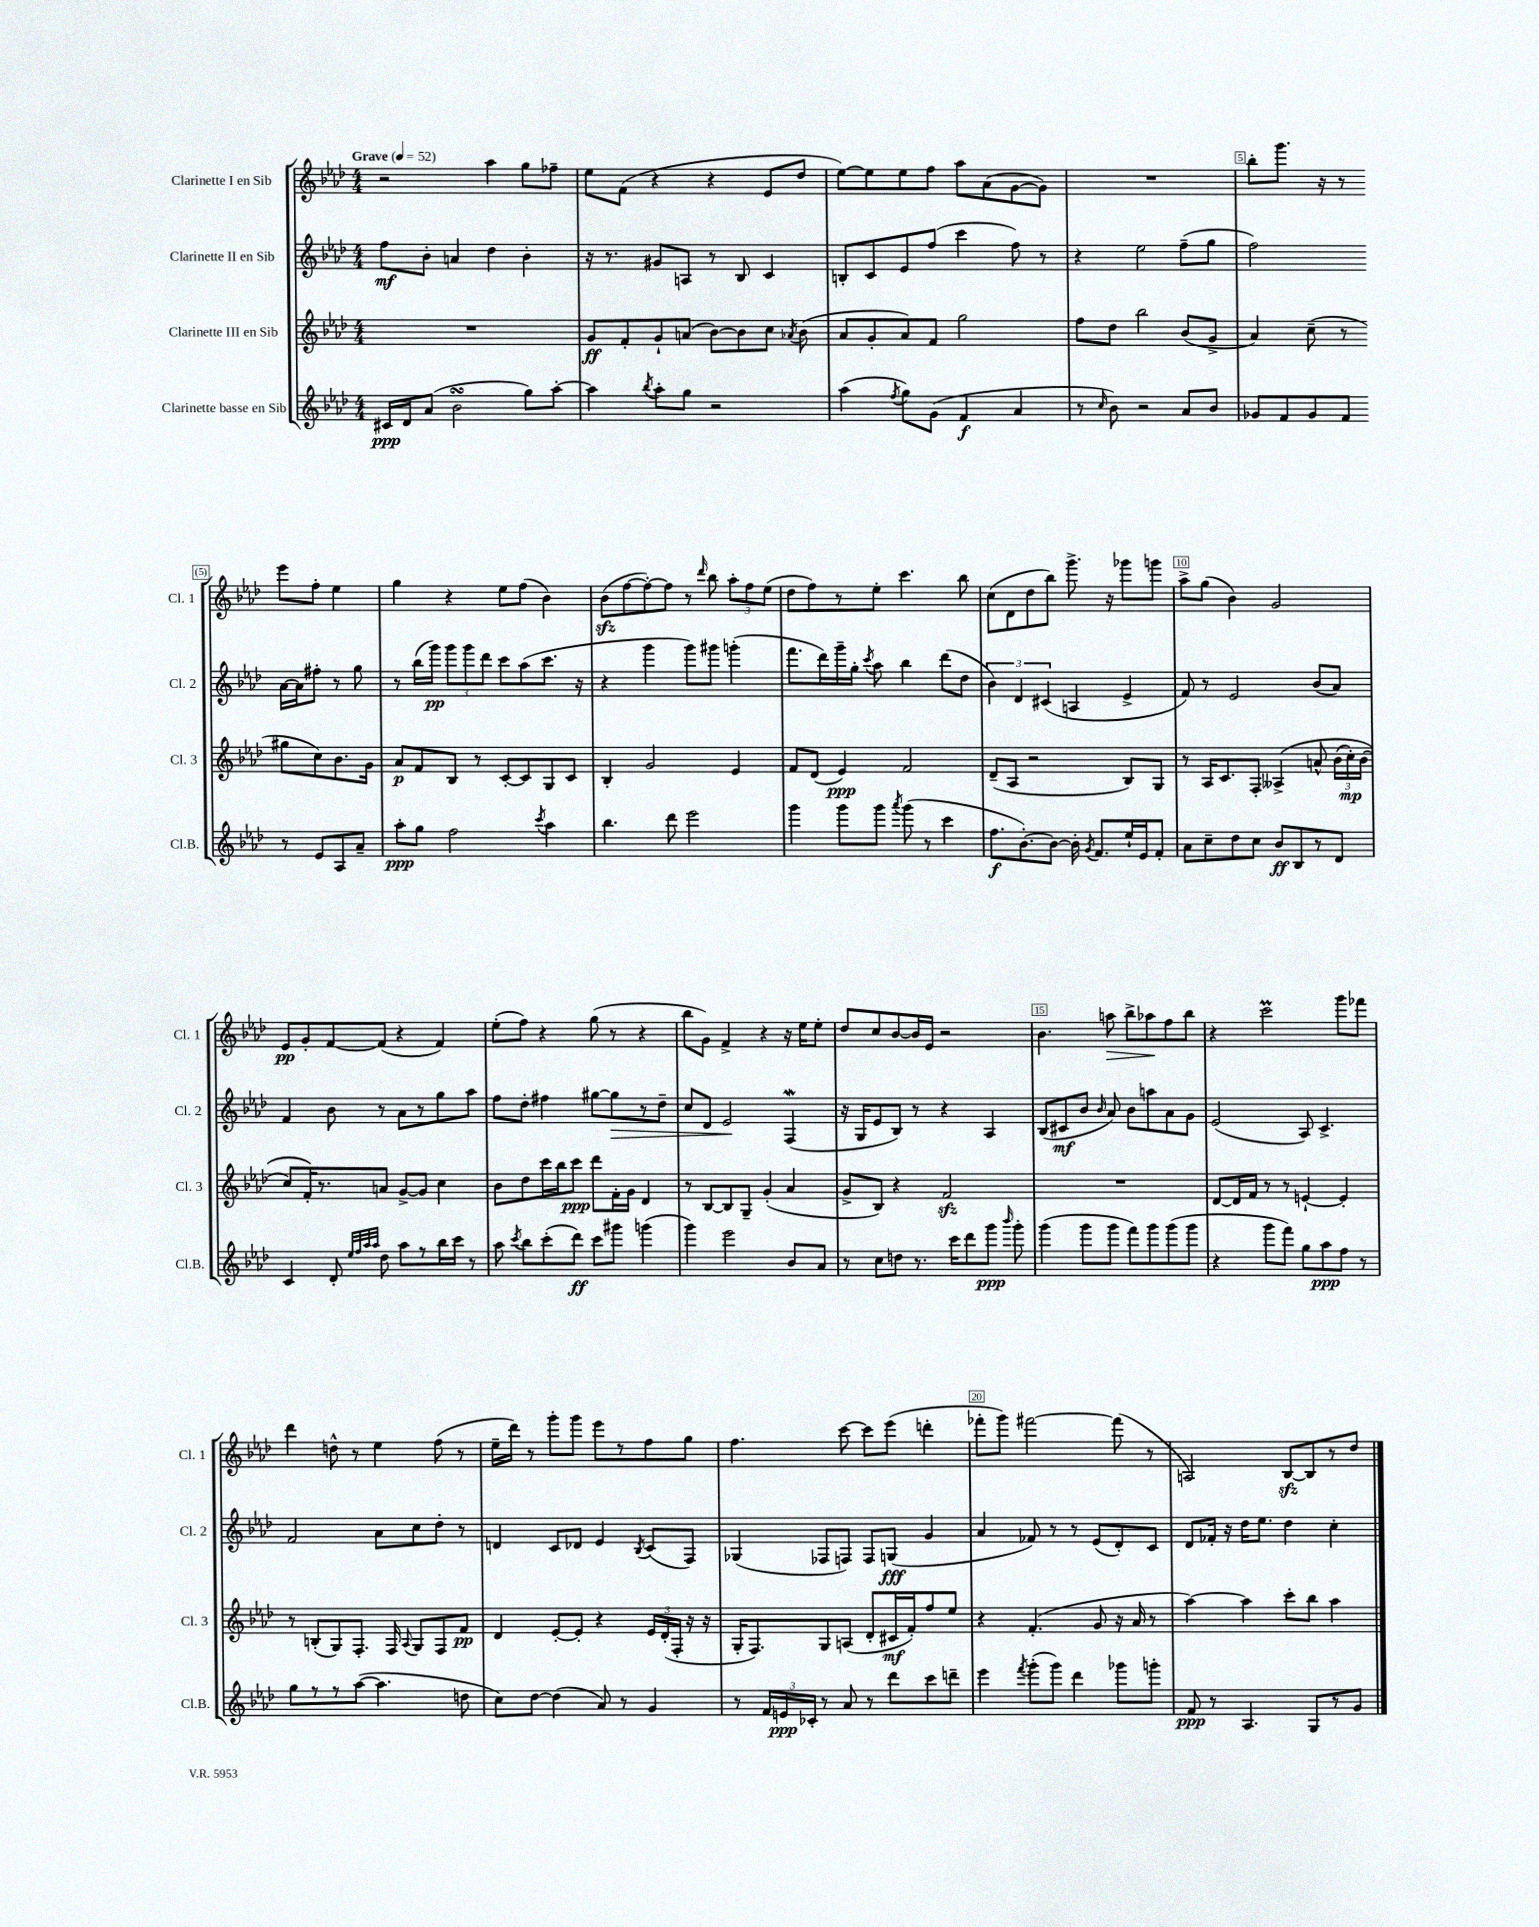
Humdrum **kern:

**kern	**dynam	**kern	**dynam	**kern	**dynam	**kern	**dynam
*part4	*part4	*part3	*part3	*part2	*part2	*part1	*part1
*staff4	*staff4	*staff3	*staff3	*staff2	*staff2	*staff1	*staff1
*I"Clarinette basse en Sib	*	*I"Clarinette III en Sib	*	*I"Clarinette II en Sib	*	*I"Clarinette I en Sib	*
*I'Cl.B.	*	*I'Cl. 3	*	*I'Cl. 2	*	*I'Cl. 1	*
*clefG2	*	*clefG2	*	*clefG2	*	*clefG2	*
*k[b-e-a-d-]	*	*k[b-e-a-d-]	*	*k[b-e-a-d-]	*	*k[b-e-a-d-]	*
*M4/4	*	*M4/4	*	*M4/4	*	*M4/4	*
*MM52	*	*MM52	*	*MM52	*	*MM52	*
=1	=1	=1	=1	=1	=1	=1	=1
!	!	!	!	!	!	!LO:TX:a:B:t=Grave	!
16c#X/LL	ppp	1r	.	8ff\L	mf	2r	.
16d-/J	.	.	.	.	.	.	.
(8a-/J	.	.	.	8b-'\J	.	.	.
2b-sSSS\	.	.	.	4an/	.	.	.
.	.	.	.	4dd-\	.	4aa-\	.
8gg\L)	.	.	.	4b-'\	.	8gg\L	.
[8aa-'\J	.	.	.	.	.	8ff-X~\J	.
=2	=2	=2	=2	=2	=2	=2	=2
4aa-\]	.	8g/L	ff	16r	.	8ee-\L	.
.	.	.	.	8.r	.	.	.
.	.	8f'/	.	.	.	(8f\J	.
8qbb-/	.	.	.	.	.	.	.
8aa-'\L	.	8g`/	.	8g#X/L	.	4r	.
8gg\J	.	(8an/J	.	8An/J	.	.	.
2r	.	[8b-\L)	.	8r	.	4r	.
.	.	8b-\]	.	8B-/	.	.	.
.	.	8cc\J	.	4c/	.	8e-/L	.
.	.	8qa-X/	.	.	.	.	.
.	.	(8b-\	.	.	.	8dd-/J	.
=3	=3	=3	=3	=3	=3	=3	=3
(4aa-\	.	8a-/L	.	8Bn'/L	.	[8ee-\L)	.
.	.	8g'/	.	8c/	.	8ee-\]	.
8qff/	.	.	.	.	.	.	.
8gg\L)	.	8a-/)	.	8e-/	.	8ee-\	.
(8g\J	.	8f/J	.	(8ff/J	.	8ff\J	.
4f/	f	2gg\	.	4ccc\	.	8aa-\L	.
.	.	.	.	.	.	(8a-\	.
4a-/	.	.	.	8ff\)	.	[8g\	.
.	.	.	.	8r	.	8g\J])	.
=4	=4	=4	=4	=4	=4	=4	=4
8r	.	8ff\L	.	4r	.	1r	.
16qqcc/	.	.	.	.	.	.	.
8b-\)	.	8dd-\J	.	.	.	.	.
2r	.	2bb-\	.	2ee-\	.	.	.
8a-/L	.	(8b-/L	.	(8ff~\L	.	.	.
8b-/J	.	8g^/J	.	8gg\J	.	.	.
=5	=5	=5	=5	=5	=5	=5	=5
8g-X/L	.	4a-/)	.	2ff\)	.	8bb-'\L	.
8f/	.	.	.	.	.	8.ggg\J	.
8g-/	.	(8cc~\	.	.	.	.	.
.	.	.	.	.	.	16r	.
8f/J	.	8r	.	.	.	8r	.
8r	.	8gg#X\L	.	[16a-\LL	.	8eee-\L	.
.	.	.	.	16a-\J]	.	.	.
8e-/L	.	8cc\)	.	8ff#X'\J	.	8ff'\J	.
8A-/	.	8.b-\	.	8r	.	4ee-\	.
8a-~/J	.	.	.	8gg\	.	.	.
.	.	16g\Jk	.	.	.	.	.
!!LO:LB:g=z
=6	=6	=6	=6	=6	=6	=6	=6
8aa-'\L	ppp	8a-/L	p	8r	.	4gg\	.
8gg\J	.	8f/	.	(16bb-\LL	.	.	.
.	.	.	.	16ggg\JJ)	pp	.	.
2ff\	.	8B-/J	.	12ggg\L	.	4r	.
.	.	.	.	12ggg\	.	.	.
.	.	8r	.	.	.	.	.
.	.	.	.	12ddd-\J	.	.	.
.	.	[8c'/L	.	8ccc\L	.	8ee-\L	.
.	.	8c/]	.	(8aa-\	.	(8ff\J	.
8qccc/	.	.	.	.	.	.	.
4aa-\	.	8G/	.	8.ccc\J	.	4b-\)	.
.	.	8c/J	.	.	.	.	.
.	.	.	.	16r	.	.	.
=7	=7	=7	=7	=7	=7	=7	=7
4.bb-\	.	4B-'/	.	4r	.	(8b-zz\L	.
.	.	.	.	.	.	[8ff\	.
.	.	2g/	.	4ggg\	.	8ff'\_)	.
8ddd-\	.	.	.	.	.	8ff\J]	.
2eee-\	.	.	.	8ggg\L)	.	8r	.
.	.	.	.	.	.	16qqddd-/	.
.	.	.	.	8ggg#X\J	.	8bb-\	.
.	.	4e-/	.	(4gggn'\	.	12aa-'\L	.
.	.	.	.	.	.	12ff\	.
.	.	.	.	.	.	(12ee-\J	.
=8	=8	=8	=8	=8	=8	=8	=8
4ggg\	.	8f/L	.	8.fff\L	.	8dd-\L	.
.	.	(8d-/J	.	.	.	8ff\)	.
.	.	.	.	16ddd-\L)	.	.	.
8ggg\L	.	4e-/)	ppp	16ggg~\	.	8r	.
.	.	.	.	16gg'\JJ	.	.	.
.	.	.	.	8qccc/	.	.	.
8ggg\J	.	.	.	8aa-\	.	8ee-'\J	.
8qaaa-/	.	.	.	.	.	.	.
(8ggg\	.	2f/	.	4bb-\	.	4.ccc\	.
8r	.	.	.	.	.	.	.
4ccc\	.	.	.	(8ddd-\L	.	.	.
.	.	.	.	8dd-\J	.	8bb-\	.
=9	=9	=9	=9	=9	=9	=9	=9
8.ff\L	f	(8d-~/L	.	6b-\)	.	(8cc\L	.
.	.	8A-/J	.	.	.	8d-\	.
.	.	.	.	6d-/	.	.	.
[8.b-'\)	.	.	.	.	.	.	.
.	.	2r	.	.	.	8dd-\	.
.	.	.	.	(6c#X/	.	.	.
8b-\J_	.	.	.	.	.	8bb-\J)	.
16b-'\]	.	.	.	4An/	.	8.ggg^\	.
8qg/	.	.	.	.	.	.	.
8.f/L	.	.	.	.	.	.	.
.	.	.	.	.	.	16r	.
16ee-`/L	.	8B-/L)	.	4e-^/	.	8ggg-X\L	.
16e-/J	.	.	.	.	.	.	.
8f'/J	.	8G/J	.	.	.	8gggn\J	.
=10	=10	=10	=10	=10	=10	=10	=10
8a-\L	.	8r	.	8f/)	.	8aa-^\L	.
8cc~\	.	16A-/KL	.	8r	.	(8gg\J	.
.	.	8.c/	.	.	.	.	.
8dd-\	.	.	.	2e-/	.	4b-\)	.
8cc\J	.	8F'/J	.	.	.	.	.
8b-/L	ff	(4A--X^/	.	.	.	2g/	.
8B-/	.	.	.	.	.	.	.
8r	.	8an^^/	.	(8b-/L	.	.	.
8d-/J	.	(24b-\LL	.	8a-/J)	.	.	.
.	.	24cc'\)	mp	.	.	.	.
.	.	(24b-\JJ	.	.	.	.	.
!!LO:LB:g=z
=11	=11	=11	=11	=11	=11	=11	=11
4c/	.	8cc/L)	.	4f/	.	8e-/L	pp
.	.	16f'/K)	.	.	.	8g'/	.
.	.	8.r	.	.	.	.	.
8d-'/	.	.	.	8b-\	.	[8f/	.
32qqee-/LLL	.	.	.	.	.	.	.
32qqff/	.	.	.	.	.	.	.
32qqaa-/	.	.	.	.	.	.	.
32qqaa-/JJJ	.	.	.	.	.	.	.
8dd-\	.	8an/J	.	8r	.	(8f/J]	.
8aa-\L	.	[8g^/L	.	8a-\L	.	4r	.
8r	.	8g/J]	.	8r	.	.	.
16bb-\L	.	4cc\	.	8gg\	.	4f/)	.
16ccc\JJ	.	.	.	.	.	.	.
8r	.	.	.	8aa-\J	.	.	.
=12	=12	=12	=12	=12	=12	=12	=12
8aa-\	.	8b-\L	.	8ff\L	.	(8ee-'\L	.
8qccc/	.	.	.	.	.	.	.
8bb-\L	.	8dd-\	.	8dd-'\J	.	8ff\J)	.
(8ccc'\	.	16ccc\L	.	4ff#X\	.	4r	.
.	.	16bb-\J	.	.	.	.	.
8ddd-\J)	ff	8ccc\J	ppp	.	.	.	.
8ccc\L	.	8ddd-\L	.	[8gg#X\L	.	(8gg\	.
!	!	!	!	!	!LO:HP:b	!	!
8ggg#X\J	.	16f'\L	.	8gg#\]	>	8r	.
.	.	16g\JJ	.	.	.	.	.
(4gggn\	.	4d-/	.	8r	.	4r	.
.	.	.	.	8dd-~\J	.	.	.
=13	=13	=13	=13	=13	=13	=13	=13
4ggg\)	.	8r	.	8cc/L	.	8bb-\L	.
.	.	[8B-/L	.	8d-/J	.	8g\J)	.
2eee-\	.	8B-/]	.	2e-/	.	4f^/	.
.	.	8G~/J	.	.	.	.	.
.	.	(4g'/	.	.	.	4r	.
8b-/L	.	4a-/	.	(4FW/	]	16r	.
.	.	.	.	.	.	16ee-\KL	.
8a-/J	.	.	.	.	.	8ee-'\J	.
=14	=14	=14	=14	=14	=14	=14	=14
8r	.	8g^/L	.	16r	.	8dd-/L	.
.	.	.	.	16G/KL	.	.	.
8cc\L	.	8B-/J)	.	8e-/	.	8cc/	.
8ddn\J	.	4r	.	8B-/J)	.	[8b-/	.
8.r	.	.	.	8r	.	16b-/L]	.
.	.	.	.	.	.	16e-/JJ	.
.	.	2fzz/	.	4r	.	2r	.
16ccc\KL	.	.	.	.	.	.	.
8ddd-\	.	.	.	.	.	.	.
8ggg\J	ppp	.	.	4A-/	.	.	.
16qqbbb-/	.	.	.	.	.	.	.
8ggg'\	.	.	.	.	.	.	.
=15	=15	=15	=15	=15	=15	=15	=15
(4ggg\	.	1r	.	(8B-/L	.	4.b-\	.
.	.	.	.	8c#X/	mf	.	.
8ggg\L	.	.	.	8b-/J	.	.	.
.	.	.	.	16qqb-/	.	.	.
!	!	!	!	!	!	!	!LO:HP:b
8ggg\J	.	.	.	8a-/)	.	8aan\	>
8fff\L)	.	.	.	8b-\L	.	8bb-^\L	.
8ggg\	.	.	.	8aan\	.	8aa-X\	.
(8ggg\	.	.	.	8a-\	.	8ff\	]
8ggg\J	.	.	.	8g\J	.	8bb-\J	.
=16	=16	=16	=16	=16	=16	=16	=16
4r	.	[8d-/L	.	(2e-/	.	4r	.
.	.	16d-/L]	.	.	.	.	.
.	.	16f/JJ	.	.	.	.	.
8ggg\L	.	8r	.	.	.	2cccm\	.
8fff\J)	.	8r	.	.	.	.	.
8gg\L	.	[4en`/	.	8A-/)	.	.	.
8aa-\	ppp	.	.	4.c^/	.	.	.
8ff\J	.	4e'/]	.	.	.	8ggg\L	.
8r	.	.	.	.	.	8fff-X\J	.
!!LO:LB:g=z
=17	=17	=17	=17	=17	=17	=17	=17
8gg\L	.	8r	.	2f/	.	4ddd-\	.
8r	.	(8Bn'/L	.	.	.	.	.
8r	.	8G/)	.	.	.	8ddn^^\	.
([8aa-\J	.	8.F'/J	.	.	.	8r	.
4.aa-\]	.	.	.	8a-\L	.	4ee-\	.
.	.	16F/	.	.	.	.	.
.	.	8qqA-/	.	.	.	.	.
.	.	8G/L	.	8cc\	.	.	.
.	.	8F/	.	8dd-'\J	.	(8ff\	.
8ddn\	.	8f/J	pp	8r	.	8r	.
=18	=18	=18	=18	=18	=18	=18	=18
8cc\L)	.	4d-/	.	4dn/	.	16ee-~\LL	.
.	.	.	.	.	.	16ddd-\JJ)	.
[8dd-\J	.	.	.	.	.	8r	.
(4dd-\]	.	[8e-'/L	.	8c/L	.	8ggg'\L	.
.	.	8e-'/J]	.	8d-X/J	.	8ggg\J	.
8a-/)	.	4r	.	4e-/	.	8eee-\L	.
8r	.	.	.	.	.	8r	.
.	.	.	.	8qB-/	.	.	.
4g/	.	24e-/LL	.	(8c/L	.	8ff\	.
.	.	(24d-'/	.	.	.	.	.
.	.	24F'/JJ	.	.	.	.	.
.	.	16r	.	8F/J)	.	8gg\J	.
.	.	16r	.	.	.	.	.
=19	=19	=19	=19	=19	=19	=19	=19
8r	.	16G'/KL	.	(4G-X/	.	4.ff\	.
.	.	8.F/)	.	.	.	.	.
24f/LL	.	.	.	.	.	.	.
24en/	ppp	.	.	.	.	.	.
24c-X'/JJ	.	.	.	.	.	.	.
8r	.	8G/	.	8F-X/L	.	.	.
8a-/	.	(8An/J	.	8Fn/J)	.	[8ccc\	.
8r	.	8d-'/L	.	8F/L	.	8ccc\L]	.
8ddd-\L	.	16c#X/L	mf	(8Gn/J	fff	(8eee-\J	.
.	.	16f'/J)	.	.	.	.	.
8ccc\	.	8ff/	.	4g/	.	4dddn'\	.
8dddn~\J	.	8ee-/J	.	.	.	.	.
=20	=20	=20	=20	=20	=20	=20	=20
4eee-\	.	4r	.	4a-/	.	8fff-X'\L	.
.	.	.	.	.	.	8ggg\J)	.
8qfff/	.	.	.	.	.	.	.
(8ggg'\L	.	(4.f'/	.	8f-X/)	.	[2fff#X\	.
8ggg\J)	.	.	.	8r	.	.	.
4ddd-\	.	.	.	8r	.	.	.
.	.	8g/	.	(8e-/L	.	.	.
8ggg-X\L	.	16r	.	8d-'/)	.	(8fff#\]	.
.	.	16a-/	.	.	.	.	.
8gggn'\J	.	8r	.	8c/J	.	8r	.
=21	=21	=21	=21	=21	=21	=21	=21
8f/	ppp	[4aa-\)	.	8d-/L	.	2An/)	.
8r	.	.	.	16f-X'/Jk	.	.	.
.	.	.	.	16r	.	.	.
4.A-/	.	4aa-\]	.	16dd-\KL	.	.	.
.	.	.	.	8.ee-\J	.	.	.
.	.	8ccc'\L	.	4dd-\	.	[8B-zz/L	.
8G/L	.	8bb-\J	.	.	.	8B-/]	.
8r	.	4aa-\	.	4cc'\	.	8r	.
8g/J	.	.	.	.	.	8dd-/J	.
==	==	==	==	==	==	==	==
*-	*-	*-	*-	*-	*-	*-	*-
